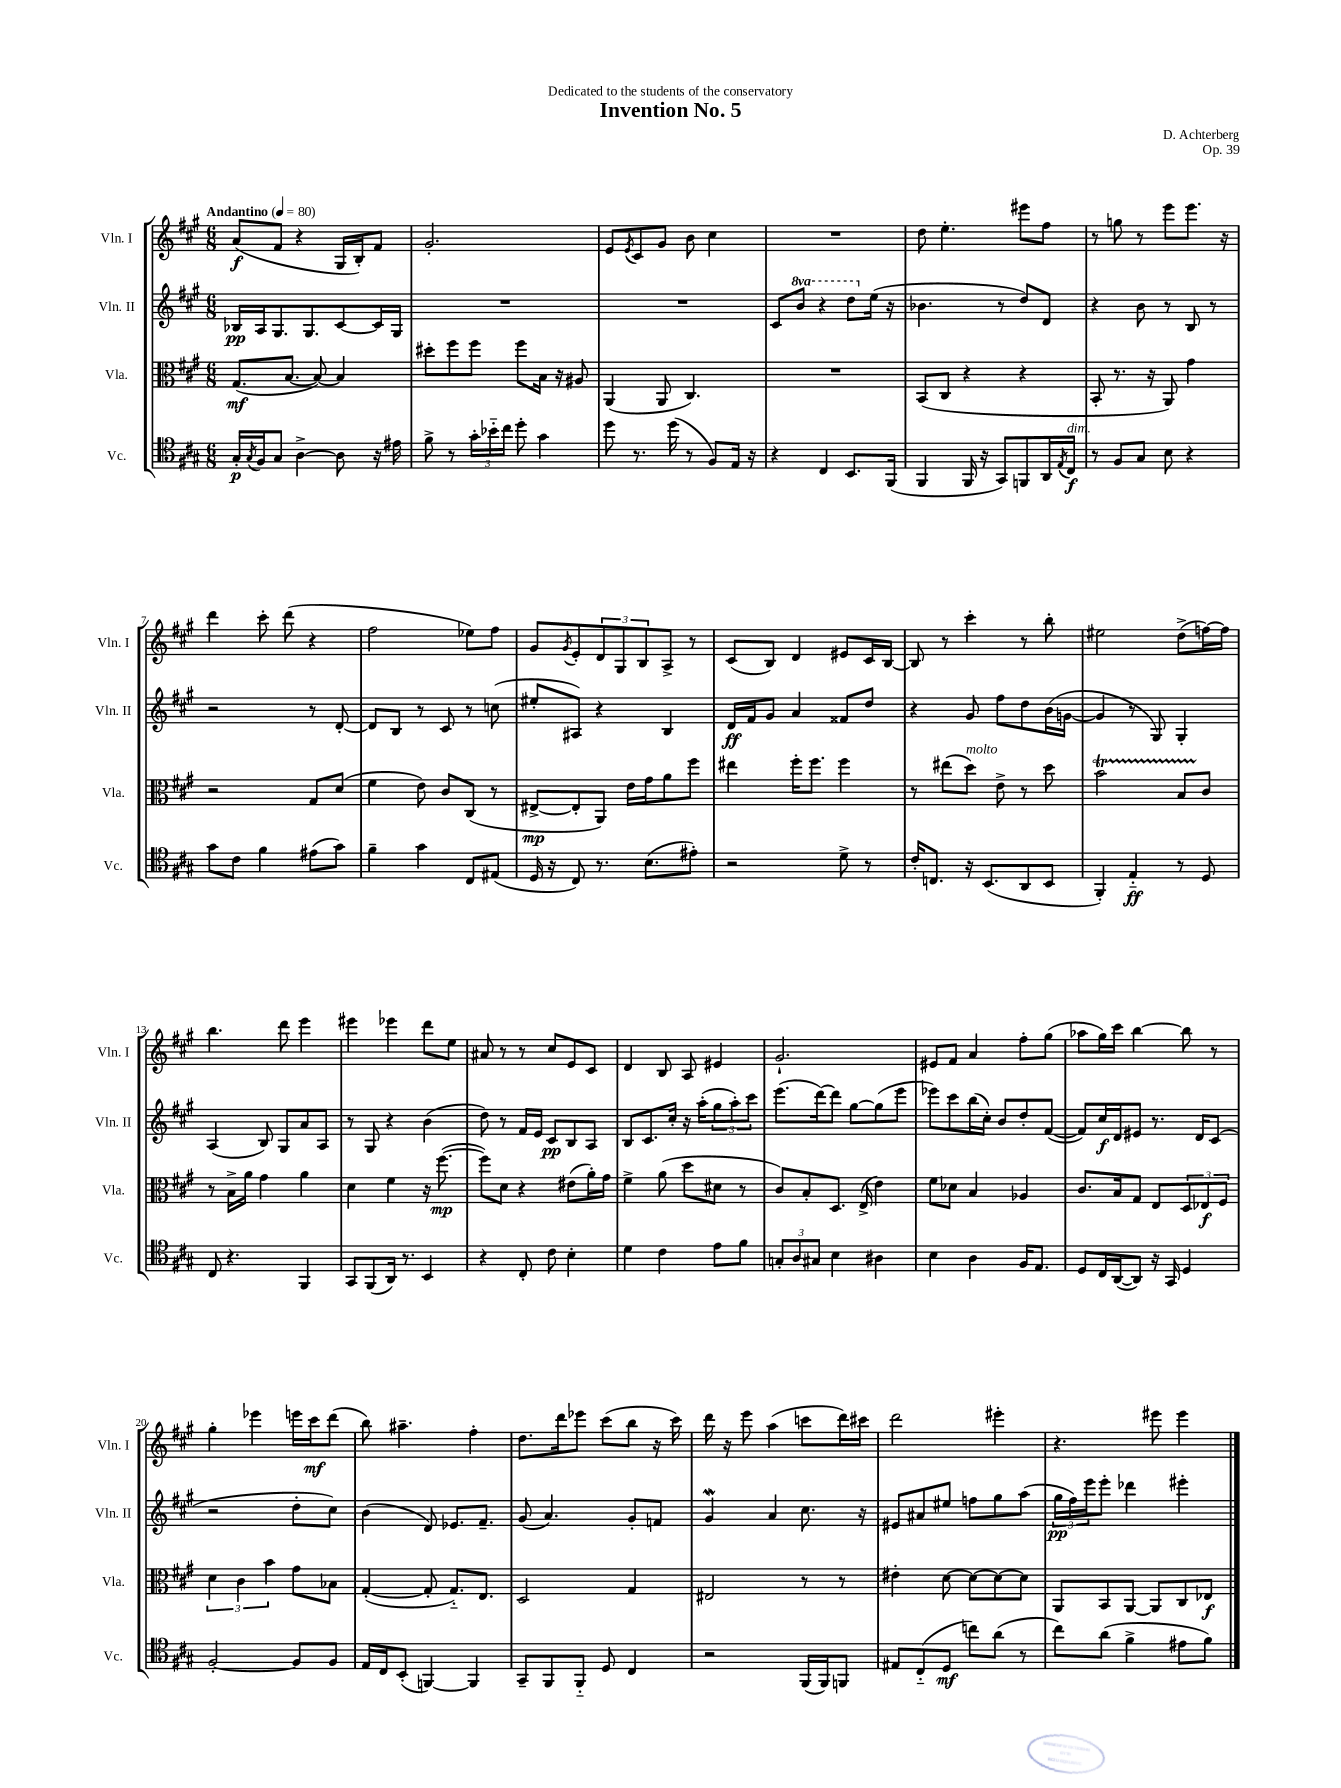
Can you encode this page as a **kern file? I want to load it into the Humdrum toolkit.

**kern	**kern	**kern	**kern
*staff4	*staff3	*staff2	*staff1
*clefC4	*clefC3	*clefG2	*clefG2
*k[f#c#g#]	*k[f#c#g#]	*k[f#c#g#]	*k[f#c#g#]
*M6/8	*M6/8	*M6/8	*M6/8
*MM80	*MM80	*MM80	*MM80
16G#'/LL	(8.G#/L	16B-/LL	(8a/L
8qG#/	.	.	.
16F#/J	.	16A/J	.
8G#/J	.	8.G#/	8f#/J
.	[8.B/J	.	.
[4A^\	.	.	4r
.	.	8.G#/	.
.	8B/_)	.	.
8A\]	4B/]	[8c#/	16G#/LL
.	.	.	16B'/J)
16r	.	16c#/]L	8f#/J
16e#\	.	16G#/JJ	.
=	=	=	=
8f#^\	8dd#'\L	2.r	2.g#'/
8r	8ff#\	.	.
24g#'\LL	8ff#\J	.	.
24b-'~\	.	.	.
24cc#\JJ	.	.	.
8dd'\	8ff#\L	.	.
4g#\	16B\Jk	.	.
.	16r	.	.
.	8A#/	.	.
=	=	=	=
8dd\	(4AA/	2.r	8e/L
.	.	.	8qe/
8.r	.	.	8c#/
.	8AA/	.	8g#/J
(16dd\	.	.	.
8r	4.C#/)	.	8b\
8F#/L)	.	.	4cc#\
16E/Jk	.	.	.
16r	.	.	.
=	=	=	=
4r	2.r	8c#/L	2.r
.	.	8bb/J	.
4C#/	.	4r	.
8.BB/L	.	8ddd\L	.
.	.	(16ee\Jk	.
(16FF#/Jk	.	16r	.
=	=	=	=
4FF#/	(8BB/L	4.b-\	8dd\
.	8C#/J	.	4.ee'\
16FF#/	4r	.	.
16r	.	.	.
8GG#/L)	.	8r	.
8FF/	4r	8dd/L)	8eee#\L
16AA/L	.	8d/J	8ff#\J
8qE/	.	.	.
16C#/JJ	.	.	.
=	=	=	=
8r	8BB'/	4r	8r
8F#/L	8.r	.	8gg\
8G#/J	.	8b\	8r
.	16r	.	.
8B\	8AA/)	8r	8eee\L
4r	4g#\	8B/	8.eee\J
.	.	8r	.
.	.	.	16r
=	=	=	=
8g#\L	2r	2r	4ddd\
8c#\J	.	.	.
4f#\	.	.	8ccc#'\
.	.	.	(8ddd\
(8e#\L	8G#/L	8r	4r
8g#\J)	(8d/J	[8d'/	.
=	=	=	=
4f#~\	4f#\	8d/]L	2ff#\
.	.	8B/J	.
4g#\	8e\)	8r	.
.	8c#/L	8c#/	.
8C#/L	(8C#/J	8r	8ee-\L)
(8E#/J	8r	(8cc\	8ff#\J
=	=	=	=
16D/	[8E#^/L	8ee#'/L	8g#/L
16r	.	.	.
.	.	.	8qg#/
8C#/)	8E#'/]	8A#/J)	8e'/
8.r	8AA/J)	4r	12d/
.	.	.	12G#/
.	16e\LL	.	.
.	.	.	12B/
(8.B\L	16g#\J	.	.
.	8a\	4B/	8A^/J
8e#'\J)	8ff#\J	.	8r
=	=	=	=
2r	4ee#\	16d/LL	(8c#/L
.	.	16f#/J	.
.	.	8g#/J	8B/J)
.	16ff#'\LK	4a/	4d/
.	8.ff#\J	.	.
8d^\	4ff#\	8f##/L	8e#/L
8r	.	8dd/J	16c#/L
.	.	.	[16B/JJ
=	=	=	=
16c#'/LK	8r	4r	8B/]
8.C/J	.	.	.
.	(8ee#\L	.	8r
16r	8dd\J)	8g#/	4ccc#'\
(8.BB/L	.	.	.
.	8e^\	8ff#\L	.
8AA/	8r	8dd\	8r
8BB/J	8dd\	(16b\L	8bb'\
.	.	[16g\JJ	.
=	=	=	=
4FF#'/)	2b\	4g/]	2ee#\
4E'~/	.	8r	.
.	.	8G#/)	.
8r	8B/L	4G#'/	(8dd^\L
8D/	8c#/J	.	[16ff\L)
.	.	.	16ff\]JJ
=	=	=	=
8C#/	8r	(4A/	4.bb\
4.r	16B^\LL	.	.
.	16a\JJ	.	.
.	4g#\	8B/)	.
.	.	8G#/L	8ddd\
4FF#/	4a\	8a/	4eee\
.	.	8A/J	.
=	=	=	=
8GG#/L	4d\	8r	4eee#\
(8FF#/	.	8G#/	.
16AA/Jk)	4f#\	4r	4eee-\
8.r	.	.	.
4BB/	16r	(4b\	8ddd\L
.	([8.ff#\	.	.
.	.	.	8ee\J
=	=	=	=
4r	8ff#\]L)	8dd\)	8a#/
.	8d\J	8r	8r
8C#'/	4r	16f#/LL	8r
.	.	16e/JJ	.
8c#\	.	8c#/L	8cc#/L
4B'\	(8e#\L	8B/	8e/
.	16a'\L)	8A/J	8c#/J
.	16g#\JJ	.	.
=	=	=	=
4d\	4f#^\	8B/L	4d/
.	.	8.c#/	.
4c#\	(8a\	.	8B/
.	.	16cc#'/Jk	.
.	8dd\L	16r	8A/
.	.	(16aa'\LK	.
8e\L	8d#\J	12gg#\	4e#/
.	.	12aa'\)	.
8f#\J	8r	.	.
.	.	12ccc#\J	.
=	=	=	=
12G'/L	8c#/L)	(8.eee\L	2.g#`/
12A/	.	.	.
.	8B'/	.	.
12G#/J	.	.	.
.	.	[16ddd\k)	.
4B\	8.D/J	8ddd\]J	.
.	.	[8gg#\L	.
.	(16E^/	.	.
4A#\	4e\)	(8gg#\]	.
.	.	8eee\J	.
=	=	=	=
4B\	8f#\L	8eee-\L)	8e#/L
.	8d-\J	8ccc#\	8f#/J
4A\	4B/	(16bb\L	4a/
.	.	16cc#'\JJ)	.
.	.	8b/L	.
16F#/LK	4A-/	8dd'/	8ff#'\L
8.E/J	.	.	.
.	.	([8f#/J	(8gg#\J
=	=	=	=
8D/L	8.c#/L	8f#/]L)	8aa-\L
16C#/L	.	16cc#/L	16gg#\L)
([16AA/J	16B/k	16d/J	16ccc#\JJ
8AA/]J)	8G#/J	8e#/J	[4bb\
16r	8E/L	8.r	.
16GG#/	.	.	.
4D/	12D/	.	8bb\]
.	.	16d/LK	.
.	12E-/	.	.
.	.	(8c#/J	8r
.	12F#/J	.	.
=	=	=	=
[2F#'/	6d\	2r	4gg#'\
.	6c#\	.	.
.	.	.	4eee-\
.	6b\	.	.
8F#/]L	8g#\L	8dd'\L	16eee\LL
.	.	.	16ccc#\J
8F#/J	8B-\J	8cc#\J)	(8ddd\J
=	=	=	=
16E/LL	([4G#'/	(4b\	8bb\)
16C#/J	.	.	.
(8BB'/J	.	.	4.aa#~\
[4FF/)	8G#'/]	8d/)	.
.	8.G#'~/L)	8.e-/L	.
4FF/]	.	.	4ff#'\
.	8.E/J	8.f#~/J	.
=	=	=	=
8GG#~/L	2D/	(8g#/	8.dd\L
8FF#/	.	4.a/)	.
.	.	.	16ddd\k
8FF#'~/J	.	.	8eee-\J
8D/	.	.	(8ccc#\L
4C#/	4G#/	8g#'/L	8bb\J
.	.	8f/J	16r
.	.	.	16ccc#\)
=	=	=	=
2r	2E#/	4g#/	16ddd\
.	.	.	16r
.	.	.	8eee\
.	.	4a/	(4aa\
(16FF#/LL	8r	8.cc#\	8ccc\L
16FF#/J)	.	.	.
8FF/J	8r	.	16ddd\L)
.	.	16r	16ccc#\JJ
=	=	=	=
8E#/L	4e#'\	8e#/L	2ddd\
(8C#'~/	.	8a#/	.
8D/J	[8d\	8ee#/J	.
8cc\L)	8d\_L	8ff\L	.
(8a\J	8d\_	8gg#\	4eee#'\
8r	8d\]J	(8aa\J	.
=	=	=	=
8cc#\L)	8AA/L	24gg#\LL	4.r
.	.	24ff#\)	.
.	.	24eee\J	.
(8a\J	8BB/	8eee'\J	.
4f#^\	[8AA/J	4ddd-\	.
.	8AA/]L	.	8eee#\
8e#\L	8C#/	4eee#'\	4eee#\
8f#\J)	8E-/J	.	.
==	==	==	==
*-	*-	*-	*-
